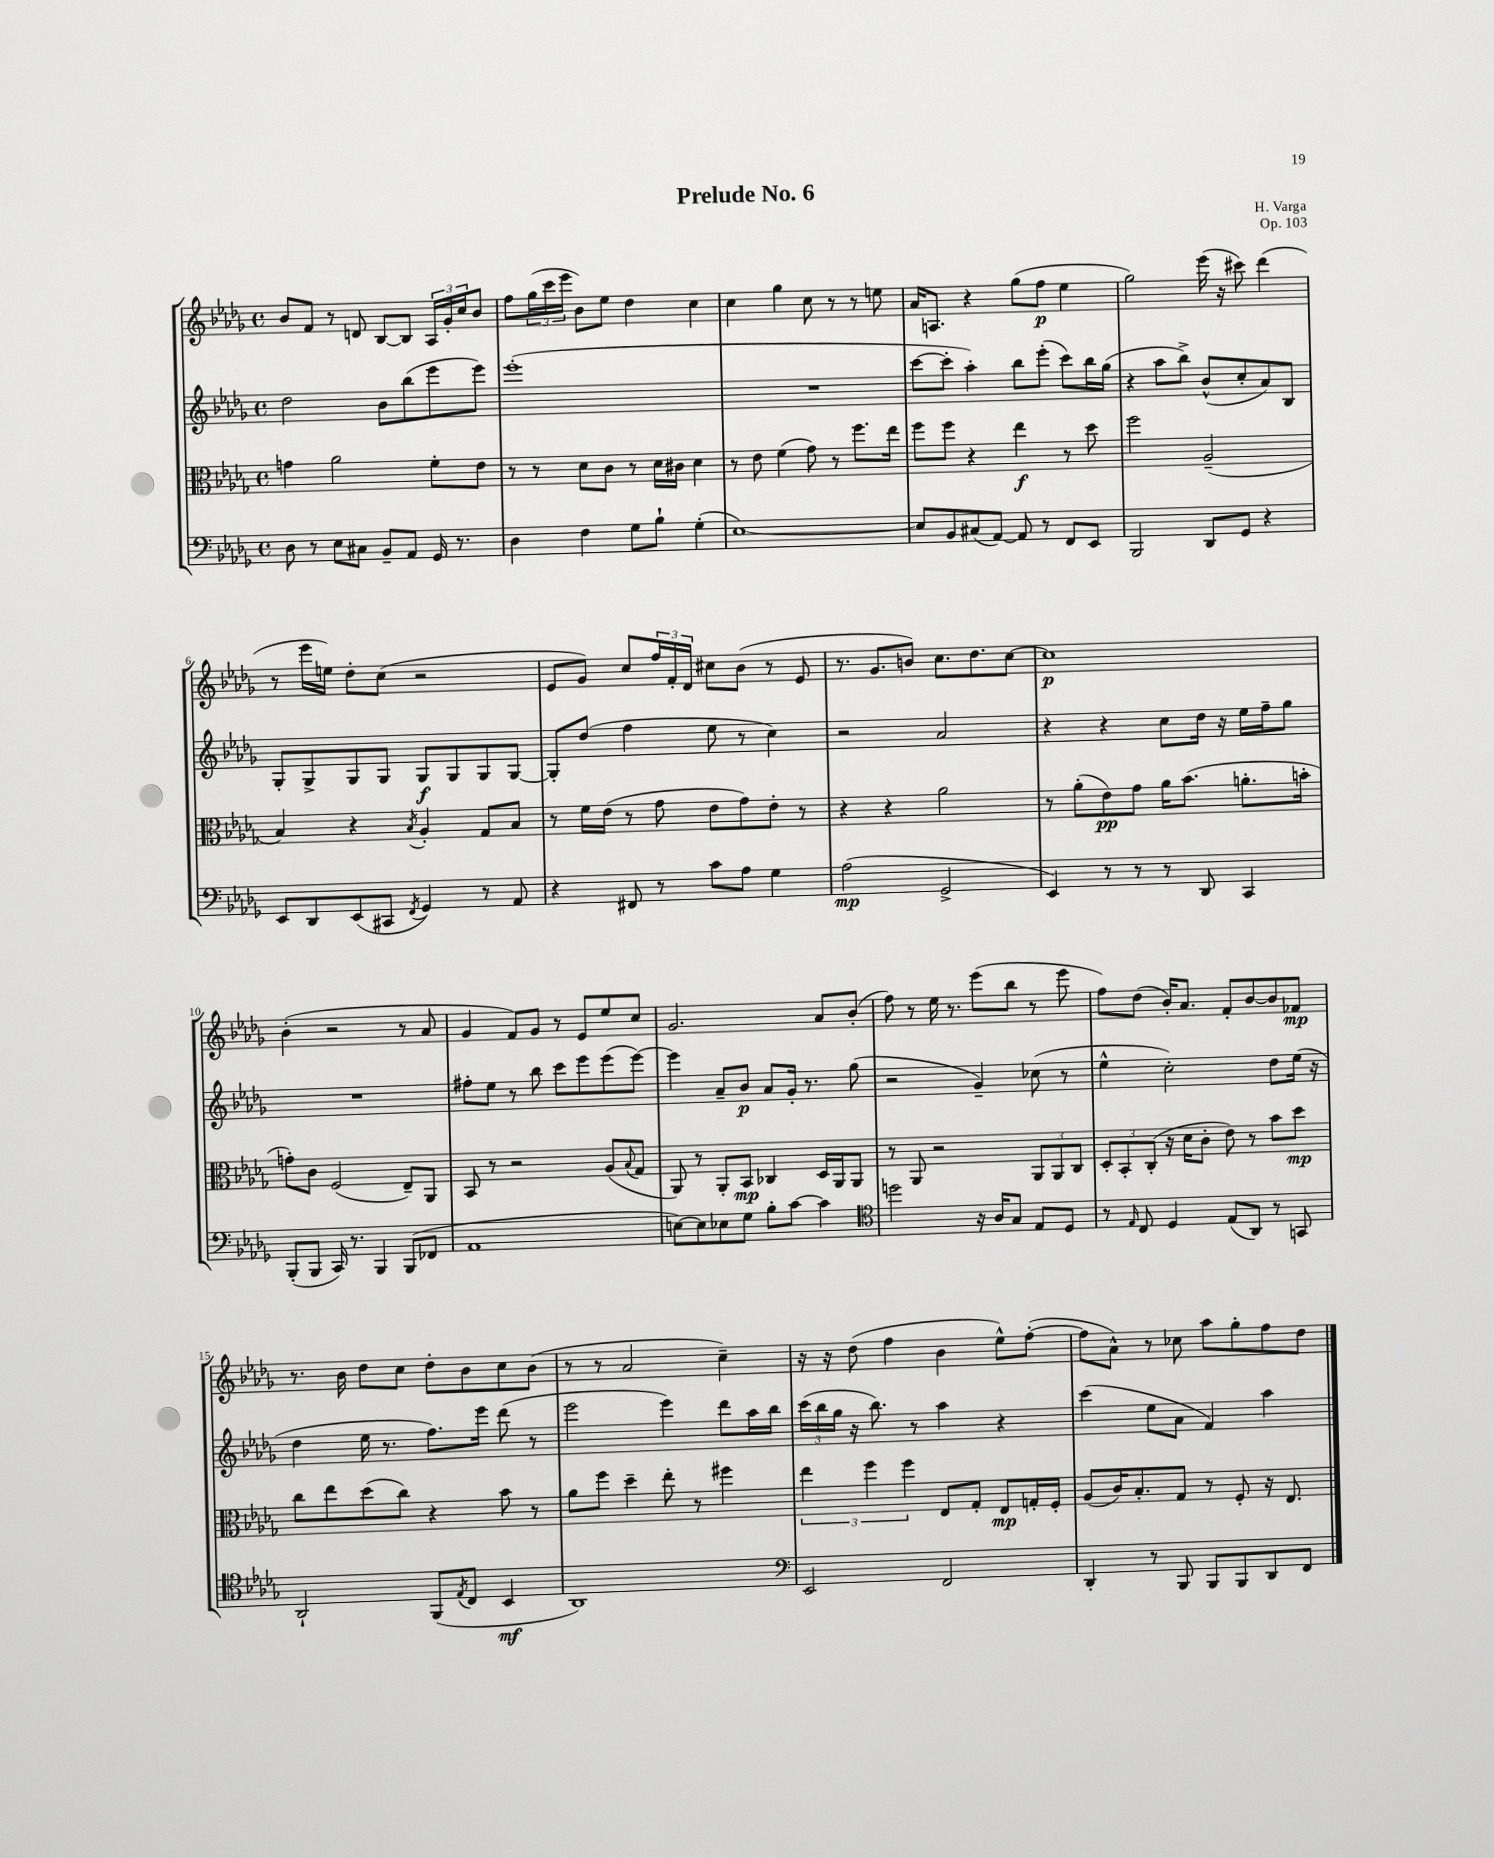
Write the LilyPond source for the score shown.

\header { title = "Prelude No. 6" composer = "H. Varga" opus = "Op. 103" }
<<
\new StaffGroup <<
\new Staff = "s0" {
    \clef treble \key des \major \defaultTimeSignature \time 4/4
    bes'8 f'8 r8 d'8 bes8~ bes8 \tuplet 3/2 { aes16 ges'16-. c''16 } bes'8 |
    f''8 \tuplet 3/2 { ges''16( c'''16 ees'''16 } bes'8) ees''8 des''4 c''4 |
    c''4 ges''4 c''8 r8 r8 e''8 |
    aes'16 a8. r4 ges''8( f''8\p ees''4 |
    ges''2) ees'''16( r16 cis'''8) des'''4( |
    r8 ees'''16 e''16) des''8-. c''8( r2 |
    ees'8 ges'8) c''8 \tuplet 3/2 { f''16 f'16-. des'16 } cis''8 bes'8( r8 ees'8 |
    r8. ges'8. b'8) c''8. des''8. c''8~ |
    c''1\p |
    bes'4-.( r2 r8 aes'8 |
    ges'4 f'8) ges'8 r8 ees'8 ees''8 c''8 |
    ges'2. aes'8 bes'8-.( |
    f''8) r8 ees''16 r8. ees'''8( bes''8 r8 ees'''8 |
    f''8) des''8( bes'16-.) aes'8. f'8-. bes'8~ bes'8 fes'8\mp |
    r8. bes'16 des''8 c''8 des''8-. bes'8 c''8 bes'8( |
    r8 r8 aes'2 c''4--) |
    r16 r16 des''8( f''4 bes'4 ees''8-^) f''8~-.( |
    f''8 aes'8-^) r8 ces''8 aes''8 ges''8-. f''8 des''8 \bar "|." |
}
\new Staff = "s1" {
    \clef treble \key des \major \defaultTimeSignature \time 4/4
    des''2 bes'8 bes''8( ees'''8 ees'''8) |
    ees'''1-.( |
    R1 |
    c'''8~ c'''8-. aes''4-.) bes''8 ees'''8-.( c'''8) bes''16 ges''16( |
    r4 aes''8 bes''8->) bes'8-^( c''8-. aes'8) bes8 |
    ges8-. ges8-> ges8 ges8 ges8\f ges8 ges8 ges8~ |
    ges8-. des''8( f''4 ees''8 r8 c''4) |
    r2 aes'2 |
    r4 r4 c''8 des''16 r16 ees''16 f''16-- ges''8 |
    R1 |
    fis''8-. ees''8 r8 bes''8 c'''8 ees'''8 ees'''8( ees'''8~) |
    ees'''4 aes'8-- bes'8\p aes'8 ges'16-. r8. ges''8( |
    r2 ges'4--) ces''8( r8 |
    ees''4-^ c''2-.) des''8 ees''16( r16 |
    des''4 ees''16 r8. f''8.) ees'''16 des'''8( r8 |
    ees'''2 ees'''4) des'''8 aes''16 bes''16 |
    \tuplet 3/2 { c'''16( bes''16 ges''16 } r16 bes''8.) r8 aes''4 r4 |
    c'''4( ees''8 aes'8 f'4) aes''4 \bar "|." |
}
\new Staff = "s2" {
    \clef alto \key des \major \defaultTimeSignature \time 4/4
    g'4 aes'2 f'8-. ees'8 |
    r8 r8 des'8 c'8 r8 des'16 cis'16 des'4 |
    r8 ees'8 f'4( ges'8) r8 f''8. ees''16 |
    f''8 f''8 r4 ees''4\f r8 des''8 |
    f''2 aes2--( |
    bes4) r4 \acciaccatura { bes8 } aes4-. ges8 bes8 |
    r8 f'16 ees'16( r8 ges'8 ees'8 ges'8) ees'8-. r8 |
    r4 r4 aes'2 |
    r8 aes'8-.( ees'8\pp) ges'8 aes'16 bes'8.( a'8.-. b'16-. |
    g'8-.) c'8 f2( ees8--) aes,8 |
    bes,8 r8 r2 aes8( \appoggiatura { bes8 } ges8 |
    aes,8) r8 aes,8-. bes,8\mp ces4 des16 aes,16 aes,8 |
    r8 aes,8 r2 \tuplet 3/2 { aes,8 aes,8 c8 } |
    \tuplet 3/2 { des8-. bes,8-. c8-.( } r16 des'16 c'8-. ees'8) r8 bes'8 des''8\mp |
    c''8 ees''8 des''8( c''8) r4 bes'8 r8 |
    aes'8 f''8 des''4-- ees''8-. r8 fis''4 |
    \tuplet 3/2 { ees''4 f''4 f''4 } ees8 ges8-. ees8\mp g16-. f16-. |
    aes8( c'16) bes8.-. ges8 r8 f8-. r16 ees8. \bar "|." |
}
\new Staff = "s3" {
    \clef bass \key des \major \defaultTimeSignature \time 4/4
    des8 r8 ees8 cis8 bes,8-- aes,8 ges,16 r8. |
    des4 f4 ges8 bes8-! ges4-.( |
    ees1~) |
    ees8 bes,8 cis8( aes,8~) aes,8 r8 f,8 ees,8 |
    bes,,2 des,8 ges,8 r4 |
    ees,8 des,8 ees,8( cis,8 \acciaccatura { f,8 } ges,4) r8 aes,8 |
    r4 fis,8 r8 c'8 aes8 ges4 |
    aes2\mp( ges,2-> |
    ees,4) r8 r8 r8 des,8 c,4 |
    bes,,8-.( bes,,8 c,16) r8. bes,,4 bes,,8( fes,8 |
    aes,1 |
    e8~) e8 ees8 ges8 bes8-. c'8~ c'4 |
    \clef tenor d''2 r16 aes16 ges8 ees8 des8 |
    r8 \grace { ees16 } c8 des4 ees8( aes,8) r8 g,8 |
    aes,2-! f,8( \acciaccatura { ees8 } c8 bes,4\mf |
    aes,1) |
    \clef bass ees,2 f,2 |
    des,4-. r8 bes,,8 bes,,8 bes,,8 des,8 f,8 \bar "|." |
}
>>
>>
